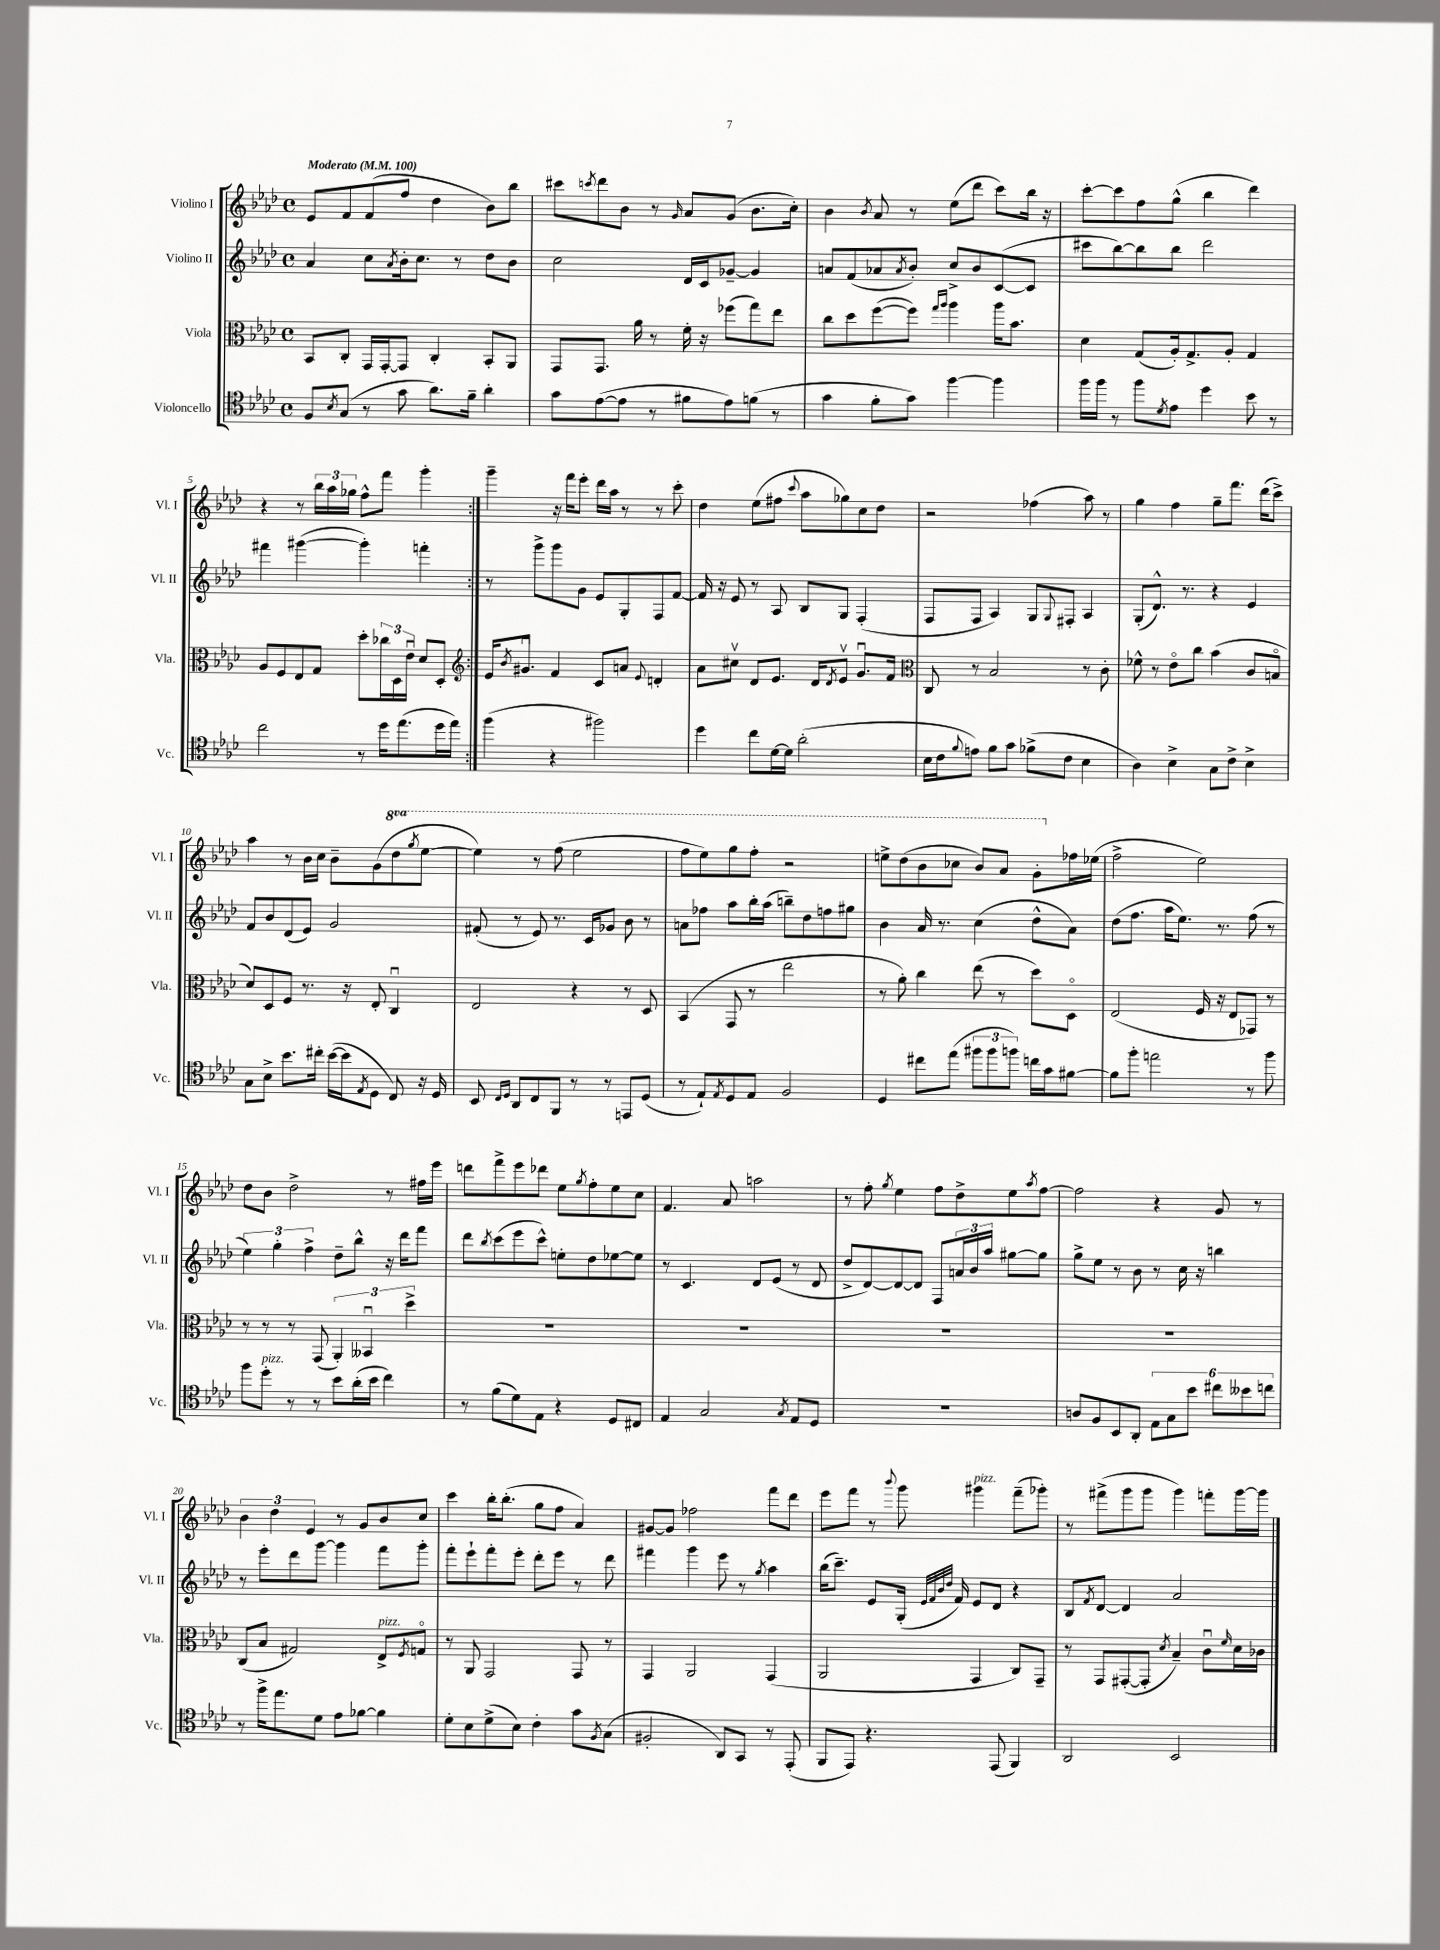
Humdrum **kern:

**kern	**kern	**kern	**kern
*staff4	*staff3	*staff2	*staff1
*clefC4	*clefC3	*clefG2	*clefG2
*k[b-e-a-d-]	*k[b-e-a-d-]	*k[b-e-a-d-]	*k[b-e-a-d-]
*M4/4	*M4/4	*M4/4	*M4/4
*met(c)	*met(c)	*met(c)	*met(c)
*MM100	*MM100	*MM100	*MM100
8F	8BB-	4a-	8e-
8qB-	.	.	.
(8G	8C'	.	8f
8r	16GG	8cc	(8f
.	[16GG'	.	.
.	.	8qa-	.
8g	8GG]	16b-'	8ff
.	.	8.cc	.
8.a-)	4C'	.	4dd-
.	.	8r	.
16f~	.	.	.
4a-'	8BB-'	8dd-	8b-)
.	8AA-	8b-	8bb-
=	=	=	=
8g	8GG	2cc	8ccc#
.	.	.	8qccc
([8e-	8.GG	.	8ddd-
8e-]	.	.	8b-
.	16a-	.	.
8r	8r	.	8r
.	.	.	16qqg
8f#	16f'	16d-	8a-
.	16r	16c	.
8e-)	(8ff-	[8g-~	(8g
(8f	8gg)	4g-]	8.b-
8r	8ee-	.	.
.	.	.	16cc')
=	=	=	=
4g	8cc	8a	4b-
.	8dd-	(8f	.
.	.	.	8qb-
8f'	([8ff	8a-	8a-
.	.	8qa-	.
8g)	8ff])	8b-')	8r
.	16qqgg	.	.
.	16qqaa-	.	.
[4ff	4aa-	8cc^	(8ee-
.	.	8b-	8ddd-
4ff]	16aa-	([8c	8ccc)
.	8.b-	.	.
.	.	8c]	16bb-
.	.	.	16r
=	=	=	=
16ff	4d-	8ccc#	[8ccc'
16ff	.	.	.
8r	.	[8bb-)	8ccc]
8ff	(8G	8bb-]	8ff
8qd-	.	.	.
8e-	16A-')	8bb-	(8gg^^
.	8.G^	.	.
4dd-	.	2ddd-	4bb-
.	8A-'	.	.
8b-	4G	.	4ddd-)
8r	.	.	.
=	=	=	=
2cc	8A-	4fff#	4r
.	8F	.	.
.	8E-	([4ggg#	8r
.	8G	.	24bb-
.	.	.	24aa-
.	.	.	24gg-
8r	8dd-'	4ggg#'])	8ff^^
16dd-	24cc-	.	8fff
.	24D-	.	.
(8.ee-	.	.	.
.	24e-u	.	.
.	8d-	4fff'	4ggg'
16dd-	8D-'	.	.
16ee-)	.	.	.
=:|!	=:|!	=:|!	=:|!
*	*clefG2	*	*
(4ff	16e-	8r	4ggg~
.	8qb-	.	.
.	8.g#u	.	.
.	.	8ggg^	.
4r	4f	8ggg	16r
.	.	.	16fff
.	.	8g	8eee-'
2ff#)	8c	8e-	16ddd-
.	.	.	16aa-
.	8a	8G'	8r
.	8qqe-	.	.
.	4d'	8F	8r
.	.	[8f	8ccc'
=	=	=	=
4dd-	8a-	16f]	4dd-
.	.	16r	.
.	8cc#v	8e-	.
8cc	8d-	8r	(8ee-
[16d-	8.e-	8A-	8ff#
16d-]	.	.	.
.	.	.	8qqccc
(2a-'	.	8B-	8aa-
.	16d-	.	.
.	8qd-	.	.
.	8e-v	8G	8gg-)
.	8.gu	(4F'	8cc
.	.	.	8dd-
.	16f	.	.
=	=	=	=
*	*clefC3	*	*
16B-	8C	8F	2r
16c	.	.	.
8qqf	.	.	.
8e)	8r	8F	.
8f	2B-	4A-)	.
8g	.	.	.
(8f-^	.	8G	(4ff-
.	.	8qqG	.
8c	.	8F#'	.
4B-	8r	4A-	8aa-)
.	8c'	.	8r
=	=	=	=
4A-)	8f-^^	(8G'	4gg
.	8r	8.d-^^)	.
4B-^	8e-o	.	4ff
.	.	8.r	.
.	8cc	.	.
8G	(4b-	4r	8gg~
8c^	.	.	8.fff
4B-^	8c	4e-	.
.	.	.	(16ddd-
.	8Bo	.	8ccc^)
=	=	=	=
8G	8d-)	8f	4aa-
8B-^	8D-	8b-	.
8.b-	8F	(8d-	8r
.	8.r	8e-)	16b-
16cc#'	.	.	16cc
([16b-	.	2g	8b-~
16b-]	16r	.	.
8qE-	.	.	.
8D-	8E-'	.	(8g
8C)	4Cu	.	8ddd-
.	.	.	8qggg
16r	.	.	[8eee-
16D-	.	.	.
=	=	=	=
8BB-	2E-	(8f#'	4eee-])
16qqC	.	.	.
16qqD-	.	.	.
8AA-	.	8r	.
8C	.	8e-)	8r
8FF	.	8.r	(8fff
8r	4r	.	2eee-
.	.	16c	.
8r	.	8g-	.
8EE	8r	8b-	.
(8D-	8D-	8r	.
=	=	=	=
8r	(4BB-	8a	8fff
8E-`)	.	8ff-	8eee-)
8qE-	.	.	.
8D-	8GG	8aa-	8ggg
8E-	8r	16bb-'	8fff'
.	.	(16aa-	.
2F	2ee-	8bb~)	2r
.	.	8dd-	.
.	.	8ff	.
.	.	8gg#	.
=	=	=	=
4D-	8r	4b-	8eee^
.	8a-')	.	(8ddd-
8cc#	4cc	16a-	8bb-
.	.	8.r	.
(8ee-	.	.	8ccc-
12ff#	(8ee-	(4cc	8bb-)
12ff#	.	.	.
.	8r	.	8aa-
12ff)	.	.	.
16cc	8dd-)	8dd-^^	8gg'
16g	.	.	.
[8f#	8D-o	8a-)	16ff-
.	.	.	(16ee-
=	=	=	=
8f#]	(2E-	(8dd-	2ff^
8ff'	.	8.ff	.
2ee	.	.	.
.	.	16aa-	.
.	.	8.ee-)	.
.	16F	.	2ee-)
.	16r	8.r	.
.	8E-	.	.
8r	8GG-)	(8ff	.
8ff	8r	8r	.
=	=	=	=
8ff	8r	6ee-)	8dd-
8dd-'	8r	.	8b-
.	.	6gg'	.
8r	8r	.	2dd-^
.	.	6ff^	.
8r	(8GG	.	.
8b-	6AA-')	8dd-~	.
(16a-'	.	8bb-^^	.
.	6BB--u	.	.
16b-	.	.	.
4cc)	.	16r	8r
.	.	16ddd-	.
.	6dd-^	.	.
.	.	8fff	16ff#
.	.	.	16eee-
=	=	=	=
8r	1r	8ddd-	8ddd
.	.	8qbb-	.
(8f	.	(8ccc	8fff^
8d-)	.	8eee-	8eee-
8E-	.	8ccc^^)	8ddd-
4r	.	8ee'	8ee-
.	.	.	8qgg
.	.	8dd-	8ff'
8D-	.	[8ee-	8ee-
8C#	.	8ee-]	8cc
=	=	=	=
4E-	1r	8r	4.f
.	.	4.c	.
2G	.	.	.
.	.	.	8a-
.	.	8d-	2aa
.	.	(8e-	.
8qG	.	.	.
8E-	.	8r	.
8D-	.	8d-	.
=	=	=	=
1r	1r	8dd-^	8r
.	.	[8d-)	8ff'
.	.	.	8qgg
.	.	8d-_	4ee-
.	.	8d-]	.
.	.	8F	8ff
.	.	24a	8dd-^
.	.	24b-	.
.	.	24aa-	.
.	.	[8gg#	8ee-
.	.	.	8qaa-
.	.	8gg#]	[8ff
=	=	=	=
8A	1r	8gg^	2ff]
8F	.	8ee-	.
8BB-	.	8r	.
8AA-'	.	8b-	.
12E-	.	8r	4r
12G	.	.	.
.	.	16cc	.
12b-	.	.	.
.	.	16r	.
12cc#	.	4bb	8g
12b--	.	.	.
.	.	.	8r
12cc	.	.	.
=	=	=	=
8r	(8C	8r	6b-
16ff^	8B-	8eee-'	.
.	.	.	6dd-
8.ee-	.	.	.
.	2G#)	8ddd-	.
.	.	.	6e-
8d-	.	[8ggg	.
8e-	.	4ggg]	8r
[8f-	.	.	8g
4f-]	8E-^	8fff	8b-
.	8qF	.	.
.	8Go	8ggg'	8cc
=	=	=	=
8d-'	8r	8fff'	4ccc
8B-	8AA-	8eee-`	.
(8d-^	2GG	8fff'	16bb-'
.	.	.	(8.bb-'
8B-)	.	8eee-'	.
4c'	.	8ddd-'	8gg
.	.	8eee-	8ff
8g	8GG	8r	4a-)
8qF	.	.	.
(8G	8r	8ddd-	.
=	=	=	=
2F#'	4GG	4fff#	[8g#
.	.	.	8g#]
.	2AA-	4ggg	2ff-
8AA-)	.	8eee-	.
8GG	.	8r	.
.	.	8qgg	.
8r	(4GG	4aa-	8fff
(8EE-'	.	.	8ddd-
=	=	=	=
8FF	2AA-	(16bb-	8eee-
.	.	8.ccc~)	.
8EE-)	.	.	8fff
4.r	.	8e-	8r
.	.	.	8qqbbb-
.	.	(16G'	8ggg
.	.	32qqe-	.
.	.	32qqf	.
.	.	32qqb-	.
.	.	32qqdd-	.
.	.	16f)	.
.	4GG	8e-	4ggg#
(8EE-	.	8d-	.
4FF)	8C)	4r	(8fff~
.	8GG~	.	8ggg-')
=	=	=	=
2AA-	8r	8B-	8r
.	.	8qf	.
.	8GG	[8d-	(8fff#^
.	([8GG#'	4d-]	8ggg
.	8GG#']	.	8ggg
.	8qd-	.	.
2BB-	4B-~)	2a-	4ggg)
.	8cu	.	8fff'
.	16qqf	.	.
.	16d-	.	[16ggg
.	16c-	.	16ggg]
==	==	==	==
*-	*-	*-	*-
